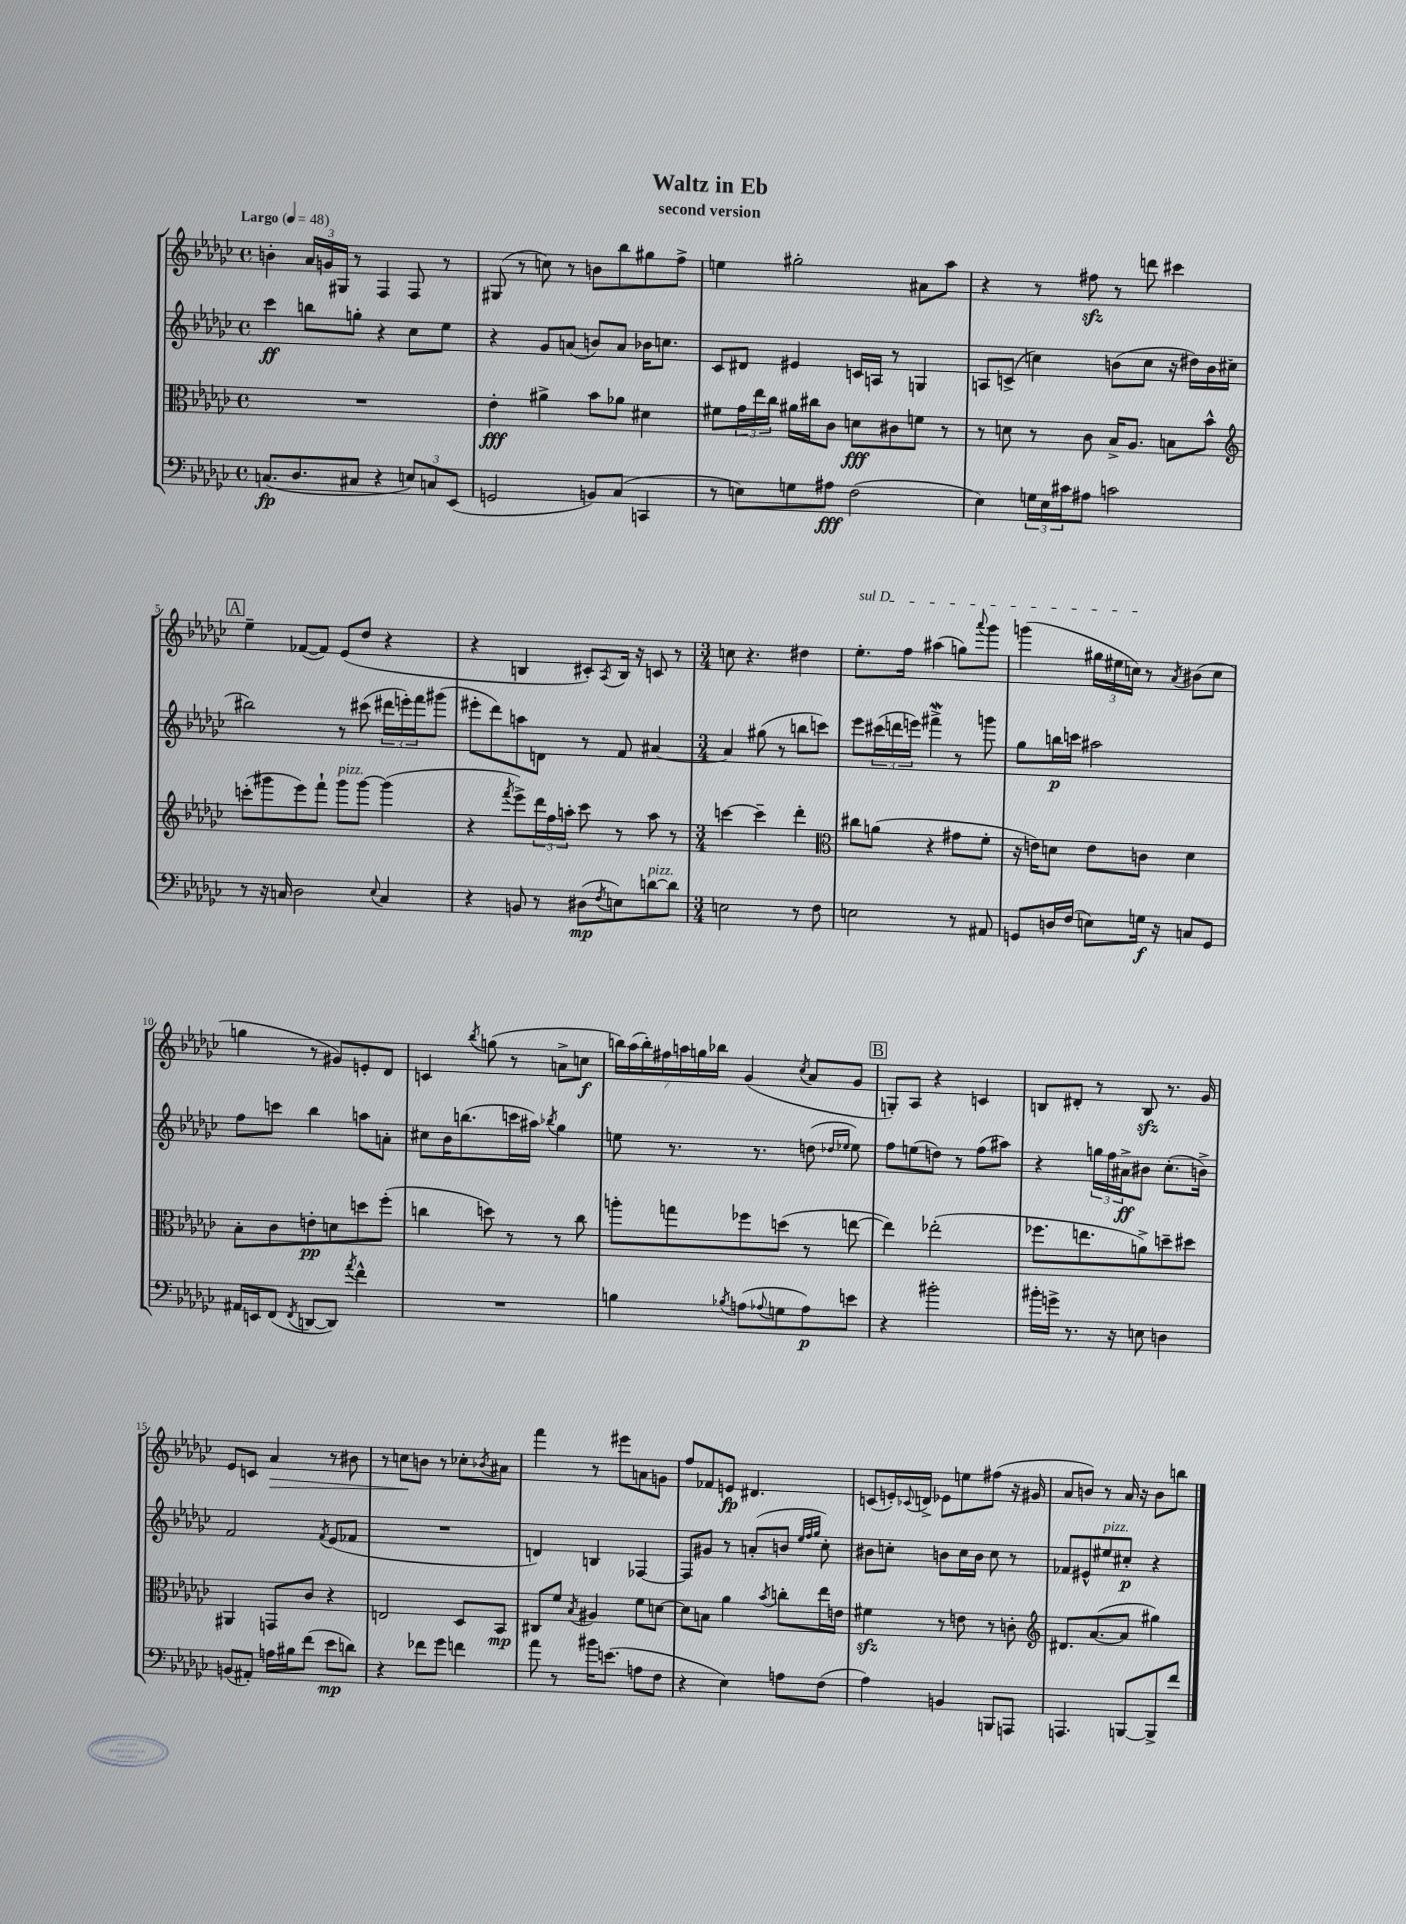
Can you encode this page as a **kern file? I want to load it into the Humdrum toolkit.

**kern	**kern	**kern	**kern
*staff4	*staff3	*staff2	*staff1
*clefF4	*clefC3	*clefG2	*clefG2
*k[b-e-a-d-g-c-]	*k[b-e-a-d-g-c-]	*k[b-e-a-d-g-c-]	*k[b-e-a-d-g-c-]
*M4/4	*M4/4	*M4/4	*M4/4
*met(c)	*met(c)	*met(c)	*met(c)
*MM48	*MM48	*MM48	*MM48
(8.C/L	1r	4ccc-\	4b'\
8.D-/	.	.	.
.	.	8bb\L	24a-/LL
.	.	.	24g/
.	.	.	24G#/JJ
8C#/J	.	8gg'\J	8r
4r	.	4r	4F/
12E/L)	.	8cc-\L	8F/
12C/	.	.	.
.	.	8ee-\J	8r
(12EE-/J	.	.	.
=	=	=	=
2GG/	4e-'\	4r	(8G#/
.	.	.	8r
.	4a#^\	8g-/L	8cc\)
.	.	(8a/J	8r
8BB/L)	8b-\L	8b/L)	8b\L
(8C-/J	8a-\J	8a/J	8bb-\
4CC/	4d#\	16b-\LK	8gg#\
.	.	8.cc\J	.
.	.	.	8ff^\J
=	=	=	=
8r	8f#\L	8c-/L	4ee\
8E\L)	24g-\L	8d#/J	.
.	24ee-\	.	.
.	24cc-\JJ	.	.
8G\	16a#\LL	4e#/	2gg#'\
.	16cc#\J	.	.
8A#\J	8c-\J	.	.
(2F\	8d\L	16c/LL	.
.	.	16A/JJ	.
.	8c#\	8r	.
.	8f\J	4G/	8a#\L
.	8r	.	8aa-\J
=	=	=	=
4E-\)	8r	8A/L	4r
.	8d\	(8c^/J	.
24G\LL	8r	4cc\)	8r
24E-\	.	.	.
24c#\J	.	.	.
8A#\J	8c-\	.	8ff#\
2c\	16B-^/LK	(8b\L	8r
.	8.A-/J	.	.
.	.	8cc\J	8ddd\
.	8B\L	16r	4ccc#\
.	.	16dd#\LL)	.
.	8b-^^\J	16b\	.
.	.	(16cc#\JJ	.
=	=	=	=
*	*clefG2	*	*
8r	(8ccc'\L	2bb#\)	4ee-~\
16r	8ggg#\	.	.
16C/	.	.	.
2D-\	8eee-\)	.	([8f-/L
.	8fff`\J	.	8f-/]J)
.	8ggg#\L	8r	(8e-/L
.	[8ggg#\J	(8ccc#\	8dd-/J
8qqE-/	.	.	.
4C/	(4ggg#\]	24ddd#\LL	4r
.	.	24eee'\)	.
.	.	24fff\J	.
.	.	(8ggg#\J	.
=	=	=	=
4r	4r	8eee#'\L	4r
.	.	8ddd-\)	.
.	8qfff/	.	.
8BB/	8eee-^\L)	8aa\	4B/
8r	24ddd-\L	8d\J	.
.	24ff\	.	.
.	24aa'\JJ	.	.
(8D#\L	8ccc-\	8r	8c#'/L)
8qF/	.	.	8qA-/
8E\)	8r	8f/	16B/Jk
.	.	.	16r
[8d\	8aa\	[4a#/	8c/
8d\]J	8r	.	8r
=	=	=	=
*M3/4	*M3/4	*M3/4	*M3/4
2E\	[4ccc\	4a#/]	8cc\
.	.	.	4.r
.	4ccc~\]	(8gg#\	.
.	.	8r	.
8r	4ddd-'\	8bb\L	4dd#\
8F\	.	8ccc\J)	.
=	=	=	=
*	*clefC3	*	*
2E\	8cc#\L	8eee-\L	8.ee-'\L
.	(8a\J	(24ccc#\L	.
.	.	24ddd\	.
.	.	.	16ff\Jk
.	.	24eee\JJ)	.
.	4r	4fff#^\	(4aa#\
8r	8g#\L	8r	8gg\L)
.	.	.	8qqaaa-/
8AA#/	8f'\J	8ggg\	8ggg-\J
=	=	=	=
8GG/L	16r	8gg-\L	(4ggg\
.	16e\LK)	.	.
16D/L	8d\J	16bb\L	.
(16F/JJ	.	16ccc\JJ	.
8E\L)	8e\L	2aa#\	24gg#\LL
.	.	.	24ee#\
.	.	.	24cc\JJ)
16G\Jk	8c\J	.	8r
16r	.	.	.
.	.	.	8qa-/
8C/L	4d\	.	(8b#\L
8GG/J	.	.	8cc\J
=	=	=	=
16AA#/LL	8B-'\L	8ff\L	4gg\
16EE/J	.	.	.
(8FF/J	8c-\	8ccc\J	.
8qFF/	.	.	.
[8DD/L	8e'\	4bb-\	8r
8DD/]J)	8d\	.	8g#/L)
8qa-/	.	.	.
4f^^\	8dd\	8aa\L	8e'/
.	(8ff'\J	8a'\J	8d-/J
=	=	=	=
2.r	4cc\	8cc#\L	4c/
.	.	16b-\K	.
.	.	(8.bb\	.
.	.	.	8qbb-/
.	8dd\)	.	(8gg\
.	8r	16ccc\L	8r
.	.	16aa#\JJ)	.
.	.	8qbb-/	.
.	8r	4gg-\	8a^\L
.	8cc\	.	8cc\J
=	=	=	=
4B\	8aa'\L	8ee\	28bb\LL)
.	.	.	(28aa-\
.	.	.	28bb'\)
.	.	.	28ff#\
.	8gg\	8.r	.
.	.	.	28aa\
.	.	.	28gg\
.	.	.	28bb-\JJ
8qB-/	.	.	.
(8A\L	8ff-\	.	(4g-/
.	.	8.r	.
8qqA-/	.	.	.
8G\	(8dd\J	.	.
.	.	.	8qcc-/
8A-\)	8r	(8dd\	8a-/L
.	.	16qqdd-/LL	.
.	.	16qqee-/JJ	.
8e\J	[8ee\	8ee-\)	8g-/J
=	=	=	=
4r	4ee\])	8ff\L	8G'/L)
.	.	(8ee\	8A-/J
2b#'\	(2ee-'\	8dd\J)	4r
.	.	8r	.
.	.	(8ff\L	4c/
.	.	8aa#\J)	.
=	=	=	=
16b#'\LL	8.ff-\L	4r	8B/L
16g^\JJ	.	.	.
8.r	.	.	8d#'/J
.	8.ee\	.	.
.	.	24gg\LL	8r
.	.	24ff\	.
16r	.	.	.
.	.	24a#^\J	.
8E\	8a^\)	8b#\J	8B/
4D\	8dd~\	(8.cc-'\L	8.r
.	8dd#\J	.	.
.	.	16b^\Jk)	16g-/
=	=	=	=
(8BB/L	4AA#/	2f/	8e-/L
8AA#'/J)	.	.	8c/J
16A\LL	8GG/L	.	4a-/
16B#\J	.	.	.
(8f\J	8c-/J	.	.
.	.	8qf/	.
8e-\L	4r	(8e-/L	8r
8d\J)	.	8f-/J	8b#\
=	=	=	=
4r	2E/	2.r	8r
.	.	.	8cc\L
8f-\L	.	.	8b\J
8g-\J	.	.	8r
4f\	8D-/L	.	8cc-'\L
.	.	.	8qb-/
.	8BB-/J	.	8a#\J
=	=	=	=
8a-\	8C#/L	4d/)	4fff\
8r	8f/J	.	.
.	8qB-/	.	.
16b#\LK	4A#/	4B/	8r
(8.e\J	.	.	.
.	.	.	8eee#\L
8A\L	8f\L	[4F-/	8a\
8F\J	[8d\J	.	8g\J
=	=	=	=
4r	8d\]L	8F-/]L	8ff/L
.	8B\J	8g#/J	8f-/
4E-\)	4a-\	8r	8e/J
.	.	(8a'/L	4.d#/
.	8qb-/	.	.
8A\L	8cc'\L	8b/J	.
.	.	32qqee-/LLL	.
.	.	32qqff/	.
.	.	32qqgg-/JJJ	.
(8F\J	16ee-\L	8cc-'\)	.
.	16e\JJ	.	.
=	=	=	=
4A-\)	4f#\	8b#\L	(8c/L
.	.	8cc'\J	16e'/L)
.	.	.	8qqc-/
.	.	.	16d^/JJ
4BB/	8r	8b\L	8e-\L
.	8e\	16cc\L	8ee\
.	.	16b\JJ	.
8BBB/L	8r	8cc\	(8ff#\J
8AAA/J	8c'\	8r	16r
.	.	.	16g#/
=	=	=	=
*	*clefG2	*	*
4.AAA/	8.d#/L	8f-/L	8a-/L
.	.	8e#^^/	8b/J)
.	([8.a-/	.	.
.	.	8ee#/	8r
[8BBB/L	8a-/]J	8cc#'/J	16a-/
.	.	.	16r
8BBB^/]	4gg#\)	4r	8b\L
8f/J	.	.	8bb\J
==	==	==	==
*-	*-	*-	*-
